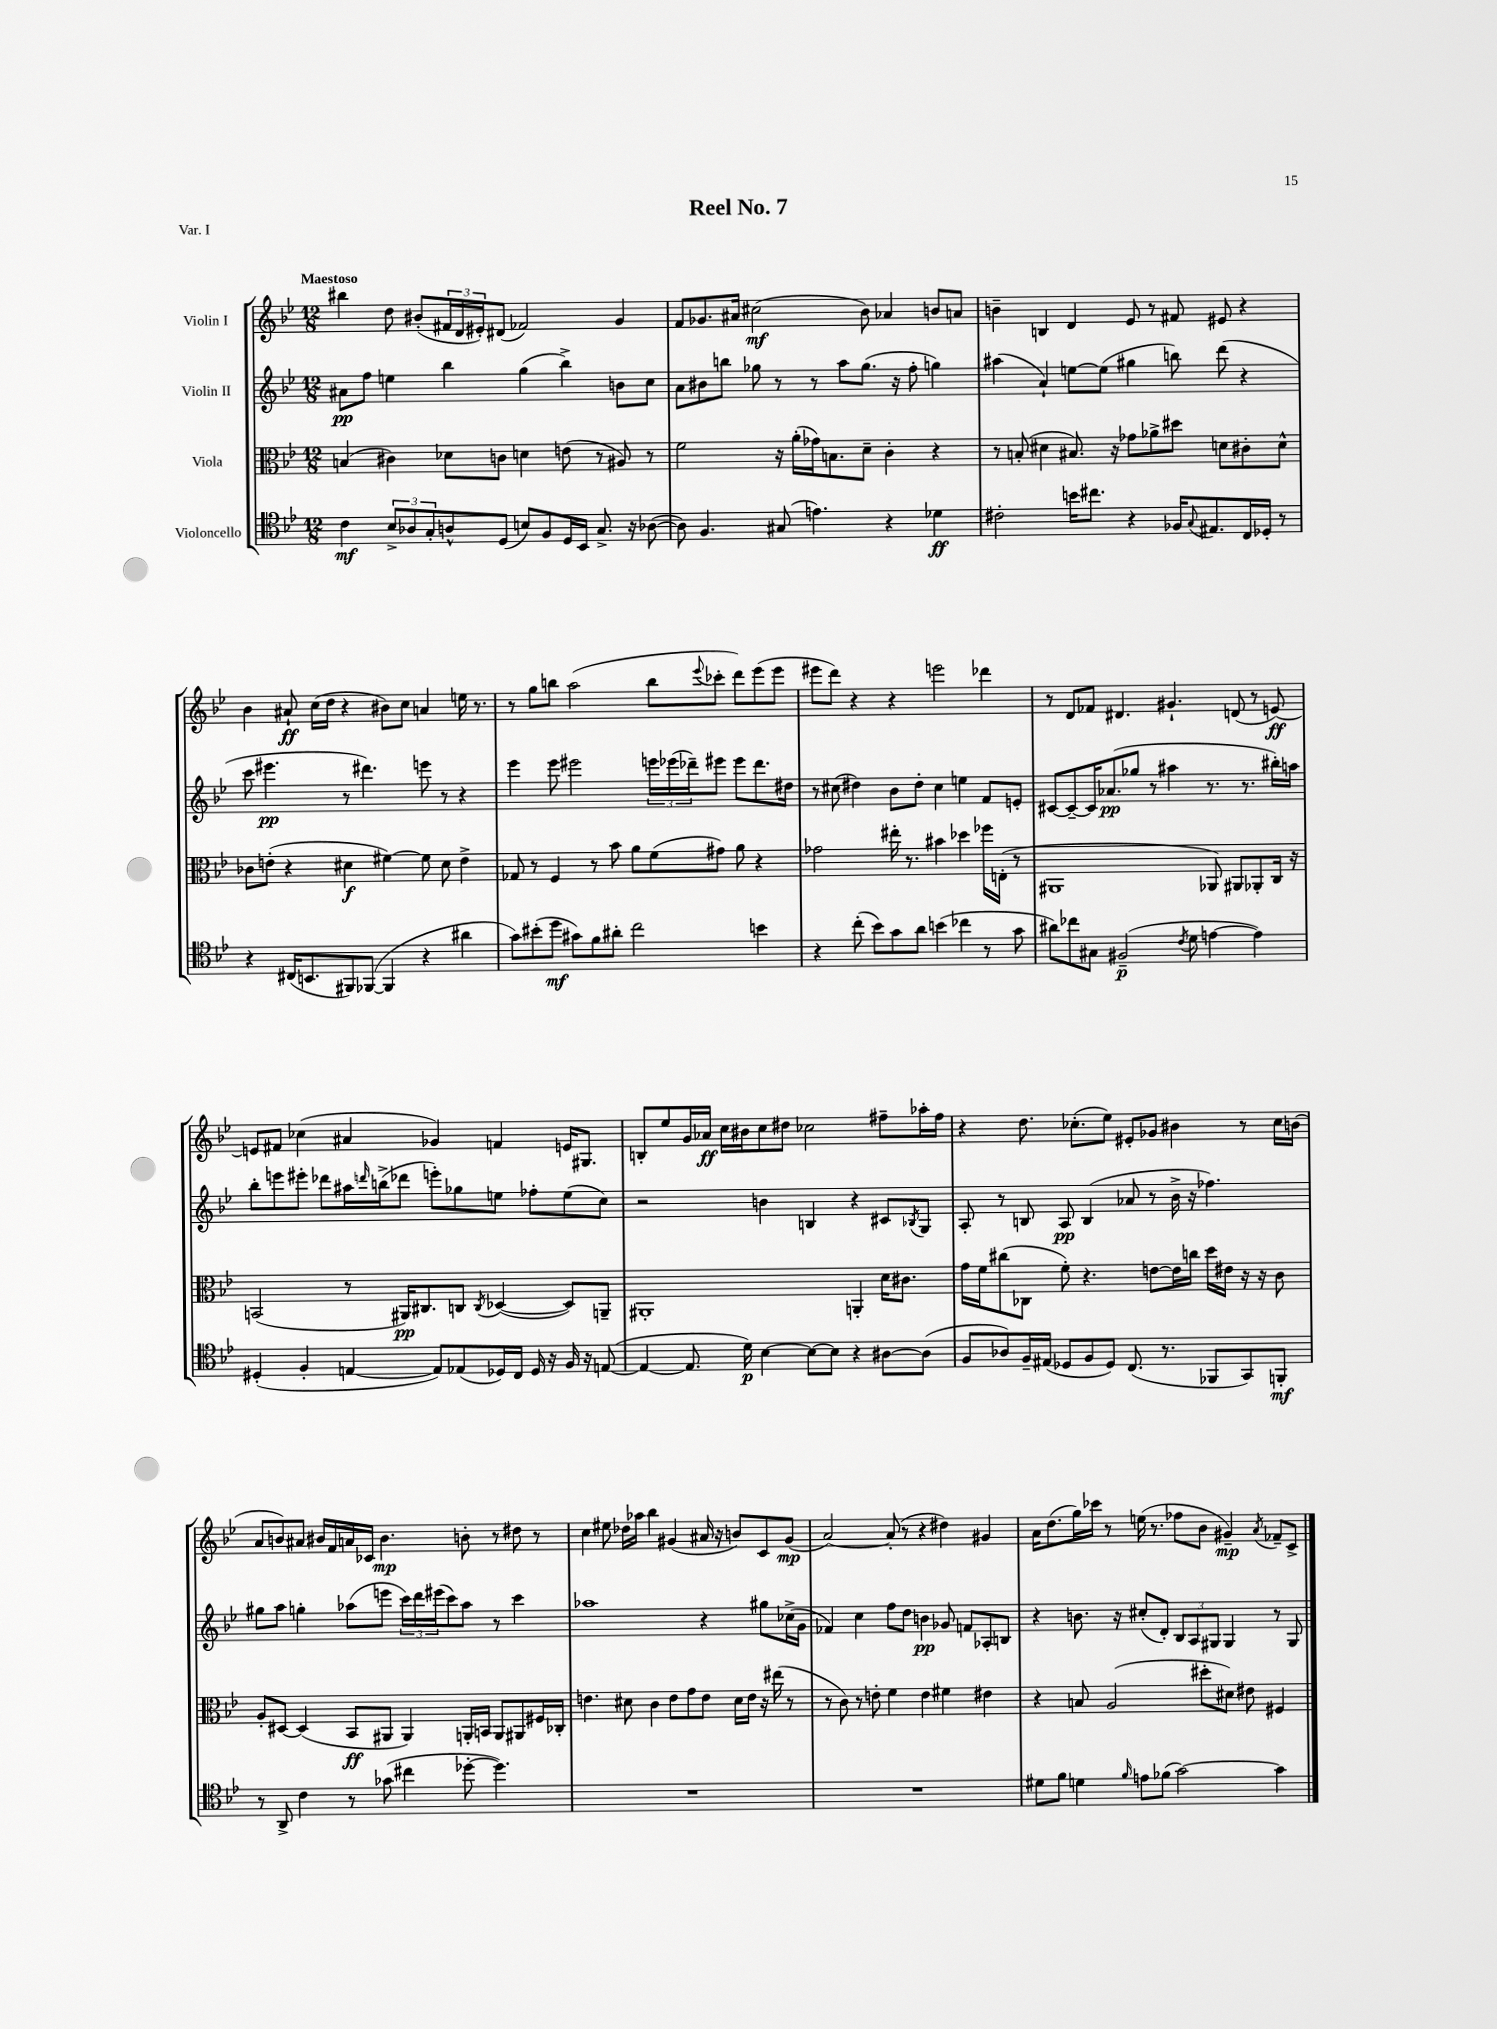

**kern	**dynam	**kern	**dynam	**kern	**dynam	**kern	**dynam
*part4	*part4	*part3	*part3	*part2	*part2	*part1	*part1
*staff4	*staff4	*staff3	*staff3	*staff2	*staff2	*staff1	*staff1
*I"Violoncello	*	*I"Viola	*	*I"Violin II	*	*I"Violin I	*
*clefC4	*	*clefC3	*	*clefG2	*	*clefG2	*
*k[b-e-]	*	*k[b-e-]	*	*k[b-e-]	*	*k[b-e-]	*
*M12/8	*	*M12/8	*	*M12/8	*	*M12/8	*
=1	=1	=1	=1	=1	=1	=1	=1
!	!	!	!	!	!	!LO:TX:a:B:t=Maestoso	!
4c\	mf	(4Bn/	.	8a#X\L	pp	4bb#X\	.
.	.	.	.	8ff\J	.	.	.
12B-^/L	.	4c#X\)	.	4een\	.	8dd\	.
12A-X/	.	.	.	.	.	.	.
.	.	.	.	.	.	(8b#X'/L	.
12G'/	.	.	.	.	.	.	.
8An^^/	.	8d-X\L	.	4bb-\	.	24f#X/L	.
.	.	.	.	.	.	24d/	.
.	.	.	.	.	.	24e#X'/J)	.
(8D/J	.	8cn\J	.	.	.	(8d#X/J	.
8Bn/L)	.	4dn\	.	(4gg\	.	2f-X/)	.
8F/	.	.	.	.	.	.	.
16D/L	.	(8en\	.	4bb-^\)	.	.	.
16BB-/JJ	.	.	.	.	.	.	.
8.G^/	.	8r	.	.	.	.	.
.	.	8A#X/)	.	8bn\L	.	4g/	.
16r	.	.	.	.	.	.	.
([8A-X\	.	8r	.	8cc\J	.	.	.
=2	=2	=2	=2	=2	=2	=2	=2
8A-\])	.	2f\	.	8a\L	.	8f/L	.
4.F/	.	.	.	8b#X\	.	8.g-X/	.
.	.	.	.	8bbn\J	.	.	.
.	.	.	.	.	.	16a#X/Jk	.
.	.	.	.	8gg-X\	.	(2cc#X\	mf
(8G#X/	.	16r	.	8r	.	.	.
.	.	(16a'\LL	.	.	.	.	.
4.en\)	.	16g-X\J)	.	8r	.	.	.
.	.	8.Bn\	.	.	.	.	.
.	.	.	.	8aa\L	.	.	.
.	.	8d~\J	.	(8.gg-\J	.	8b-\)	.
4r	.	4c'\	.	.	.	4a-X/	.
.	.	.	.	16r	.	.	.
.	.	.	.	8ff'\	.	.	.
4d-X\	ff	4r	.	4ggn\)	.	8bn/L	.
.	.	.	.	.	.	8an/J	.
=3	=3	=3	=3	=3	=3	=3	=3
2c#X'\	.	8r	.	(4aa#X\	.	4bn~\	.
.	.	(8Bn'/	.	.	.	.	.
.	.	4d#X\	.	4a`/)	.	4Bn/	.
16bn\KL	.	8.B#X/)	.	[8een\L	.	4d/	.
8.cc#X\J	.	.	.	.	.	.	.
.	.	.	.	(8ee\J]	.	.	.
.	.	16r	.	.	.	.	.
4r	.	8g-X\L	.	4gg#X\	.	8e-/	.
.	.	8a-X^\	.	.	.	8r	.
16F-X/KL	.	8dd#X\J	.	8bbn\)	.	8f#X/	.
8qqG/	.	.	.	.	.	.	.
8.E#X/	.	.	.	.	.	.	.
.	.	8dn\L	.	(8ddd\	.	8e#X/	.
16C/L	.	8c#X'\	.	4r	.	4r	.
16D-X'/JJ	.	.	.	.	.	.	.
8r	.	8d^^\J	.	.	.	.	.
!!LO:LB:g=z
=4	=4	=4	=4	=4	=4	=4	=4
4r	.	8c-X\L	.	8ccc\	.	4b-\	.
.	.	(8en'\J	.	4.eee#X\	pp	.	.
(16C#X/KL	.	4r	.	.	.	8a#X`/	ff
8.BBn/	.	.	.	.	.	.	.
.	.	.	.	.	.	(16cc\LL	.
.	.	.	.	.	.	16dd\JJ	.
8FF#X/)	.	4d#X\	f	8r	.	4r	.
([8FF-X/J	.	.	.	4.ddd#X\)	.	.	.
4FF-/]	.	[4f#X\)	.	.	.	8b#X\L)	.
.	.	.	.	.	.	8cc\J	.
4r	.	8f#\]	.	8eeen\	.	4an/	.
.	.	8d#\	.	8r	.	.	.
4a#X\	.	4e^\	.	4r	.	16een\	.
.	.	.	.	.	.	8.r	.
=5	=5	=5	=5	=5	=5	=5	=5
8g\L)	.	8G-X/	.	4eee-\	.	8r	.
(8b#X'\	.	8r	.	.	.	8gg\L	.
8dd\J	mf	4F/	.	8eee-\	.	8bbn\J	.
8g#X\L)	.	.	.	2eee#X\	.	(2aa\	.
8f\	.	8r	.	.	.	.	.
8a#X'\J	.	8b-\	.	.	.	.	.
2cc\	.	8a\L	.	.	.	.	.
.	.	(8f\	.	24eeen\LL	.	8bb\L	.
.	.	.	.	(24eee-X\	.	.	.
.	.	.	.	24ddd-X~\J)	.	.	.
.	.	.	.	.	.	8qqeee-/	.
.	.	8g#X\J)	.	8eee#X\J	.	8ccc-X'\J	.
.	.	8a\	.	8eee#\L	.	8ddd\L)	.
4bn\	.	4r	.	8.ddd-\	.	(8eee-\	.
.	.	.	.	.	.	8eee-\J	.
.	.	.	.	16dd#X\Jk	.	.	.
=6	=6	=6	=6	=6	=6	=6	=6
4r	.	2g-X\	.	8r	.	8eee#X\L	.
.	.	.	.	(8cc#X\	.	8ddd\J)	.
(8cc'\	.	.	.	4dd#X\)	.	4r	.
8b-\L)	.	.	.	.	.	.	.
8g\	.	16ee#X'\	.	8b-\L	.	4r	.
.	.	8.r	.	.	.	.	.
8a\J	.	.	.	8dd#'\J	.	.	.
(4bn\	.	4b#X\	.	4cc#\	.	2eeen\	.
4cc-X\	.	4dd-X\	.	4een\	.	.	.
8r	.	16ff-X\LL	.	8f/L	.	4ddd-X\	.
.	.	(16En'\JJ	.	.	.	.	.
8g\	.	8r	.	8en'/J	.	.	.
=7	=7	=7	=7	=7	=7	=7	=7
8a#X\L)	.	1AA#X	.	[8c#X/L	.	8r	.
8cc-X\	.	.	.	8c#~/_	.	8d/L	.
8G#X\J	.	.	.	16c#/K]	.	8f-X/J	.
.	.	.	.	(8.a-X/	pp	.	.
(2F#X~/	p	.	.	.	.	4.d#X/	.
.	.	.	.	8gg-X/J	.	.	.
.	.	.	.	8r	.	.	.
.	.	.	.	4aa#X\	.	4.g#X`/	.
8qc/	.	.	.	.	.	.	.
8d\	.	.	.	.	.	.	.
[4en\	.	8AA-X/)	.	8.r	.	.	.
.	.	8AA#X/L	.	.	.	(8dn/	.
.	.	.	.	8.r	.	.	.
4e\])	.	8AA-X'/	.	.	.	8r	.
.	.	16C/Jk	.	16bb#X'\LL)	.	[8en/)	ff
.	.	16r	.	16aan\JJ	.	.	.
!!LO:LB:g=z
=8	=8	=8	=8	=8	=8	=8	=8
(4D#X'/	.	(2BBn/	.	8bb-'\L	.	8en/L]	.
.	.	.	.	8eeen\	.	8f#X/J	.
4F'/	.	.	.	8eee#X'\J	.	(4cc-X\	.
.	.	.	.	8ddd-X\L	.	.	.
[4En/	.	8r	.	16aa#X\L	.	4a#X/	.
.	.	.	.	16qqdddn/	.	.	.
.	.	.	.	(16bbn^\J	.	.	.
.	.	16AA#X/KL)	pp	8ddd-X\J	.	.	.
.	.	8.C#X/	.	.	.	.	.
8E/L])	.	.	.	8eeen'\L)	.	4g-X/)	.
(8E-X/	.	8Cn/J	.	8gg-X\	.	.	.
.	.	8qC/	.	.	.	.	.
16D-X/L)	.	([4D-X/	.	8een\J	.	4fn/	.
16C/JJ	.	.	.	.	.	.	.
16D-/	.	.	.	8ff-X'\L	.	.	.
16r	.	.	.	.	.	.	.
16F/	.	8D-/L])	.	(8ee\	.	16en/KL	.
16r	.	.	.	.	.	8.G#X/J	.
([8En/	.	8AAn~/J	.	8cc\J)	.	.	.
=9	=9	=9	=9	=9	=9	=9	=9
4E/_	.	1AA#X'	.	2r	.	8Bn'/L	.
.	.	.	.	.	.	8ee-/	.
8.E/]	.	.	.	.	.	16g/L	.
.	.	.	.	.	.	16a-X/JJ	ff
.	.	.	.	.	.	16cc\LL	.
16d\)	p	.	.	.	.	16b#X\J	.
[4B-\	.	.	.	4bn\	.	8cc\	.
.	.	.	.	.	.	8dd#X\J	.
8B-\L_	.	.	.	4Bn/	.	2cc-X\	.
8B-\J]	.	.	.	.	.	.	.
4r	.	4AAn'/	.	4r	.	.	.
[8A#X\L	.	16d\KL	.	8c#X/L	.	8ff#X~\L	.
.	.	8.c#X\J	.	.	.	.	.
.	.	.	.	8qB-X/	.	.	.
(8A#\J]	.	.	.	8G/J	.	16aa-X'\L	.
.	.	.	.	.	.	16ff#\JJ	.
=10	=10	=10	=10	=10	=10	=10	=10
8F/L	.	16g\LL	.	8A'/	.	4r	.
.	.	16f\J	.	.	.	.	.
8A-X/)	.	(8cc#X\	.	8r	.	.	.
16F~/L	.	8C-X\J	.	8Bn/	.	8.dd\	.
(16E#X/JJ	.	.	.	.	.	.	.
8D-X/L	.	8f'\)	.	8A/	pp	.	.
.	.	.	.	.	.	(8.cc-X'\L	.
8F/	.	4.r	.	(4B/	.	.	.
8D-/J)	.	.	.	.	.	8ee-\J)	.
(8.C/	.	.	.	8a-X/	.	8e#X'/L	.
.	.	[8en\L	.	8r	.	8g-X/J	.
8.r	.	.	.	.	.	.	.
.	.	16e\L]	.	16b-^\	.	4b#X\	.
.	.	16ccn\JJ	.	16r	.	.	.
8FF-X/L	.	16dd\LL	.	4.ff-X\)	.	.	.
.	.	16e#X\JJ	.	.	.	.	.
8GG/)	.	16r	.	.	.	8r	.
.	.	16r	.	.	.	.	.
8FFn'/J	mf	8c\	.	.	.	16cc-\LL	.
.	.	.	.	.	.	(16bn\JJ	.
!!LO:LB:g=z
=11	=11	=11	=11	=11	=11	=11	=11
8r	.	8A'/L	.	8gg#X\L	.	8a/L	.
8AA^/	.	[8D#X/J	.	8aa\J	.	8bn/)	.
4c\	.	(4D#/]	.	4ggn'\	.	8a#X/J	.
.	.	.	.	.	.	16b#X/LL	.
.	.	.	.	.	.	16f/	.
8r	.	8BB-/L	ff	(8aa-X\L	.	16an/	.
.	.	.	.	.	.	16c-X/JJ	.
(8g-X\	.	8AA#X/J	.	8eeen\J	.	4.b#\	mp
4cc#X\	.	4AA#/)	.	24ccc\LL)	.	.	.
.	.	.	.	24ddd\	.	.	.
.	.	.	.	(24eee#X\J	.	.	.
.	.	.	.	8ccc\)	.	.	.
[8dd-X'\	.	16AAn'/LL	.	8aa-\J	.	8bn'\	.
.	.	16BBn/JJ	.	.	.	.	.
4.dd-\])	.	8AA/L	.	8r	.	8r	.
.	.	8AA#X/	.	4ccc\	.	8dd#X\	.
.	.	16F#X/L	.	.	.	8r	.
.	.	16C-X'/JJ	.	.	.	.	.
=12	=12	=12	=12	=12	=12	=12	=12
1.r	.	4.en\	.	1aa-X	.	4cc\	.
.	.	.	.	.	.	8ee#X\	.
.	.	8d#X\	.	.	.	16dd-X\LL	.
.	.	.	.	.	.	16aa-X\JJ	.
.	.	4c\	.	.	.	4bb-\	.
.	.	8e\L	.	.	.	(4g#X/	.
.	.	8g\	.	.	.	.	.
.	.	8e\J	.	4r	.	16a#X/	.
.	.	.	.	.	.	16r	.
.	.	16d#\LL	.	.	.	8bn/L)	.
.	.	16e\JJ	.	.	.	.	.
.	.	16r	.	8gg#X\L	.	8c/	.
.	.	(16ee#X\	.	.	.	.	.
.	.	8r	.	(16cc-X^\L	.	(8g#/J	mp
.	.	.	.	16g\JJ	.	.	.
=13	=13	=13	=13	=13	=13	=13	=13
1.r	.	8r	.	4f-X/)	.	[2a/)	.
.	.	8c\)	.	.	.	.	.
.	.	8r	.	4cc\	.	.	.
.	.	8en'\	.	.	.	.	.
.	.	4f\	.	8ff\L	.	(8a'/]	.
.	.	.	.	8dd\J	.	8r	.
.	.	4e\	.	4bn\	pp	4r	.
.	.	4f#X\	.	8g-X/	.	4dd#X\)	.
.	.	.	.	8fn/L	.	.	.
.	.	4e#X\	.	8A-X'/	.	4g#X/	.
.	.	.	.	8Bn/J	.	.	.
=14	=14	=14	=14	=14	=14	=14	=14
8d#X\L	.	4r	.	4r	.	16a\KL	.
.	.	.	.	.	.	(8.dd\	.
8f\J	.	.	.	.	.	.	.
4dn\	.	8Bn/	.	8.bn\	.	16gg\L)	.
.	.	.	.	.	.	16ccc-X\JJ	.
.	.	(2A/	.	.	.	8r	.
.	.	.	.	16r	.	.	.
16qqf/	.	.	.	.	.	.	.
8en\L	.	.	.	(8cc#X'/L	.	(16een\	.
.	.	.	.	.	.	8.r	.
(8f-X\J	.	.	.	8d'/J)	.	.	.
[2g\)	.	.	.	12B-/L	.	8ff-X\L	.
.	.	.	.	12A/	.	.	.
.	.	8dd#X'\L	.	.	.	8b-\J	.
.	.	.	.	12G#X/J	.	.	.
.	.	8d#X\J)	.	4G#/	.	4g#X~/)	mp
.	.	8e#X\	.	.	.	.	.
.	.	.	.	.	.	8qa/	.
4g\]	.	4F#X/	.	8r	.	8f-X~/L	.
.	.	.	.	8G#/	.	8c^/J	.
==	==	==	==	==	==	==	==
*-	*-	*-	*-	*-	*-	*-	*-
